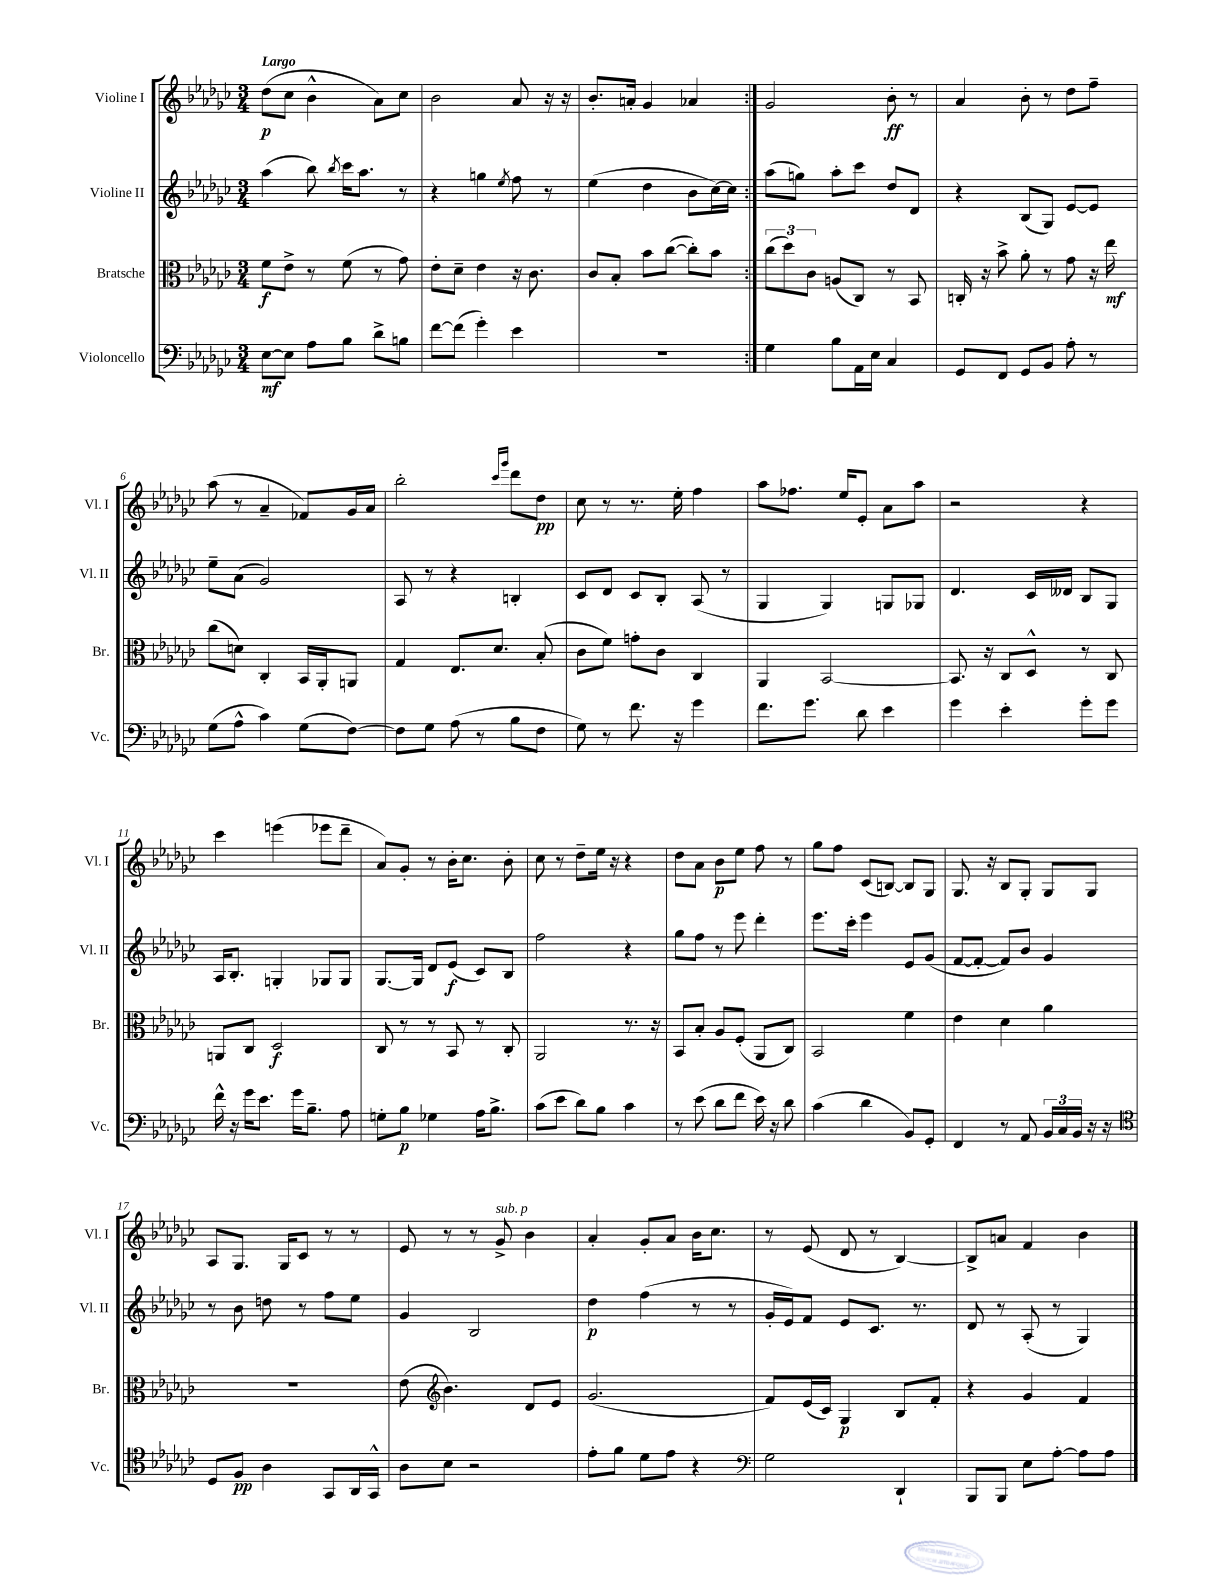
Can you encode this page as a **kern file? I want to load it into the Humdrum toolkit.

**kern	**kern	**kern	**kern
*staff4	*staff3	*staff2	*staff1
*clefF4	*clefC3	*clefG2	*clefG2
*k[b-e-a-d-g-c-]	*k[b-e-a-d-g-c-]	*k[b-e-a-d-g-c-]	*k[b-e-a-d-g-c-]
*M3/4	*M3/4	*M3/4	*M3/4
[8E-\L	8f\L	(4aa-\	(8dd-\L
8E-\]J	8e-^\J	.	8cc-\J
8A-\L	8r	8bb-\)	4b-^^\
.	.	8qbb-/	.
8B-\J	(8f\	16ccc-\LK	.
.	.	8.aa-\J	.
8d-^\L	8r	.	8a-\L)
8B\J	8g-\)	8r	8cc-\J
=	=	=	=
[8f\L	8e-'\L	4r	2b-\
(8f\]J	8d-~\J	.	.
4g-'\)	4e-\	4gg\	.
.	.	8qee-/	.
4e-\	16r	8ff\	8a-/
.	8.c-\	.	.
.	.	8r	16r
.	.	.	16r
=	=	=	=
2.r	8c-/L	(4ee-\	8.b-'/L
.	8B-'/J	.	.
.	.	.	16a'/Jk
.	8b-\L	4dd-\	4g-/
.	([8cc-\J	.	.
.	8cc-'\]L)	8b-\L	4a-/
.	8b-\J	[16cc-\L)	.
.	.	16cc-\]JJ	.
=:|!	=:|!	=:|!	=:|!
4G-\	(12cc-\L	(8aa-\L	2g-/
.	12dd-\)	.	.
.	.	8gg\J)	.
.	12c-\J	.	.
8B-\L	(8A/L	8aa-'\L	.
16AA-\L	8C-/J)	8ccc-\J	.
16E-\JJ	.	.	.
4C-/	8r	8dd-/L	8b-'\
.	8BB-/	8d-/J	8r
=	=	=	=
8GG-/L	16C'/	4r	4a-/
.	16r	.	.
8FF/J	8b-^\	.	.
8GG-/L	8a-'\	(8B-/L	8b-'\
8BB-/J	8r	8G-/J)	8r
8A-'\	8g-\	[8e-/L	8dd-\L
8r	16r	8e-/]J	8ff~\J
.	16ee-\	.	.
=	=	=	=
(8G-\L	(8cc-\L	8ee-~\L	(8aa-\
8A-^^\J	8d\J)	(8a-\J	8r
4c-\)	4C-'/	2g-/)	4a-~/
(8G-\L	16BB-/LL	.	8f-/L)
.	16AA-'/J	.	.
[8F\J)	8AA/J	.	16g-/L
.	.	.	16a-/JJ
=	=	=	=
8F\]L	4G-/	8A-/	2bb-'\
8G-\J	.	8r	.
(8A-\	8.E-/L	4r	.
8r	.	.	.
.	8.d-/J	.	.
.	.	.	16qqccc-/LL
.	.	.	16qqggg-/JJ
8B-\L	.	4B'/	8ddd-\L
8F\J	(8B-'/	.	8dd-\J
=	=	=	=
8G-\)	8c-\L	8c-/L	8cc-\
8r	8f\J)	8d-/J	8r
8.f\	8g'\L	8c-/L	8.r
.	8c-\J	8B-'/J	.
16r	.	.	16ee-'\
4g-\	4C-/	(8A-/	4ff\
.	.	8r	.
=	=	=	=
8.f\L	4AA-/	4G-/	8aa-\L
.	.	.	8.ff-\J
8.g-\J	.	.	.
.	[2BB-/	4G-/)	.
.	.	.	16ee-/LK
8d-\	.	.	8e-'/J
4e-\	.	8G/L	8a-\L
.	.	8G-/J	8aa-\J
=	=	=	=
4g-\	8.BB-/]	4.d-/	2r
.	16r	.	.
4e-'\	8C-/L	.	.
.	8D-^^/J	16c-/LL	.
.	.	16d--/JJ	.
8g-'\L	8r	8B-/L	4r
8g-\J	8C-/	8G-/J	.
=	=	=	=
16f^^\	8AA/L	16A-/LK	4ccc-\
16r	.	8.B-'/J	.
16g-\LK	8C-/J	.	.
8.e-\J	.	.	.
.	2D-/	4G'/	(4eee\
16g-\LK	.	.	.
8.B-~\J	.	.	.
.	.	8G-/L	8eee-\L
8A-\	.	8G-/J	8ddd-~\J
=	=	=	=
8G'\L	8C-/	[8.G-/L	8a-/L)
8B-\J	8r	.	8g-'/J
.	.	16G-/]Jk	.
4G-\	8r	8d-/L	8r
.	8BB-/	(8e-/J	16b-'\LK
.	.	.	8.cc-\J
16A-\LK	8r	8c-/L)	.
8.B-^\J	.	.	.
.	8C-'/	8B-/J	8b-'\
=	=	=	=
(8c-\L	2AA-/	2ff\	8cc-\
8e-\J	.	.	8r
8d-\L)	.	.	8dd-~\L
8B-\J	.	.	16ee-\Jk
.	.	.	16r
4c-\	8.r	4r	4r
.	16r	.	.
=	=	=	=
8r	8BB-/L	8gg-\L	8dd-\L
(8e-\	8B-'/J	8ff\J	8a-\J
8d-\L	8A-/L	8r	8b-\L
8f\J	(8F'/J	8eee-\	8ee-\J
16e-\)	8AA-/L	4ddd-'\	8ff\
16r	.	.	.
8d-\	8C-/J)	.	8r
=	=	=	=
(4c-\	2BB-/	8.eee-\L	8gg-\L
.	.	.	8ff\J
.	.	16ccc-'\Jk	.
4d-\	.	4eee-\	(8c-/L
.	.	.	[8B/J)
8BB-/L)	4f\	8e-/L	8B/]L
8GG-'/J	.	(8g-/J	8G-/J
=	=	=	=
4FF/	4e-\	[8f/L	8.G-/
.	.	8f'/_J	.
.	.	.	16r
8r	4d-\	8f/]L)	8B-/L
8AA-/	.	8b-/J	8G-'/J
24BB-/LL	4a-\	4g-/	8G-/L
24C-/	.	.	.
24BB-/JJ	.	.	.
16r	.	.	8G-/J
16r	.	.	.
=	=	=	=
*clefC4	*	*	*
8D-/L	2.r	8r	8A-/L
8F/J	.	8b-\	8.G-/J
4A-\	.	8dd\	.
.	.	.	16G-/LK
.	.	8r	8c-/J
8GG-/L	.	8ff\L	8r
16AA-/L	.	8ee-\J	8r
16GG-^^/JJ	.	.	.
=	=	=	=
8A-\L	(8e-\	4g-/	8e-/
*	*clefG2	*	*
8B-\J	4.b-\)	.	8r
2r	.	2B-/	8r
.	.	.	8g-^/
.	8d-/L	.	4b-\
.	8e-/J	.	.
=	=	=	=
8e-'\L	(2.g-/	4dd-\	4a-'/
8f\J	.	.	.
8d-\L	.	(4ff\	8g-'/L
8e-\J	.	.	8a-/J
4r	.	8r	16b-\LK
.	.	.	8.cc-\J
.	.	8r	.
=	=	=	=
*clefF4	*	*	*
2G-\	8f/L)	16g-'/LL	8r
.	.	16e-/J)	.
.	(16e-/L	8f/J	(8e-/
.	16c-/JJ)	.	.
.	4G-/	8e-/L	8d-/
.	.	8.c-/J	8r
4DD-`/	8B-/L	.	[4B-/)
.	.	8.r	.
.	8f'/J	.	.
=	=	=	=
8BBB-/L	4r	8d-/	8B-^/]L
8BBB-/J	.	8r	8a/J
8E-\L	4g-/	(8A-'/	4f/
[8A-'\J	.	8r	.
8A-\]L	4f/	4G-/)	4b-\
8A-\J	.	.	.
==	==	==	==
*-	*-	*-	*-
